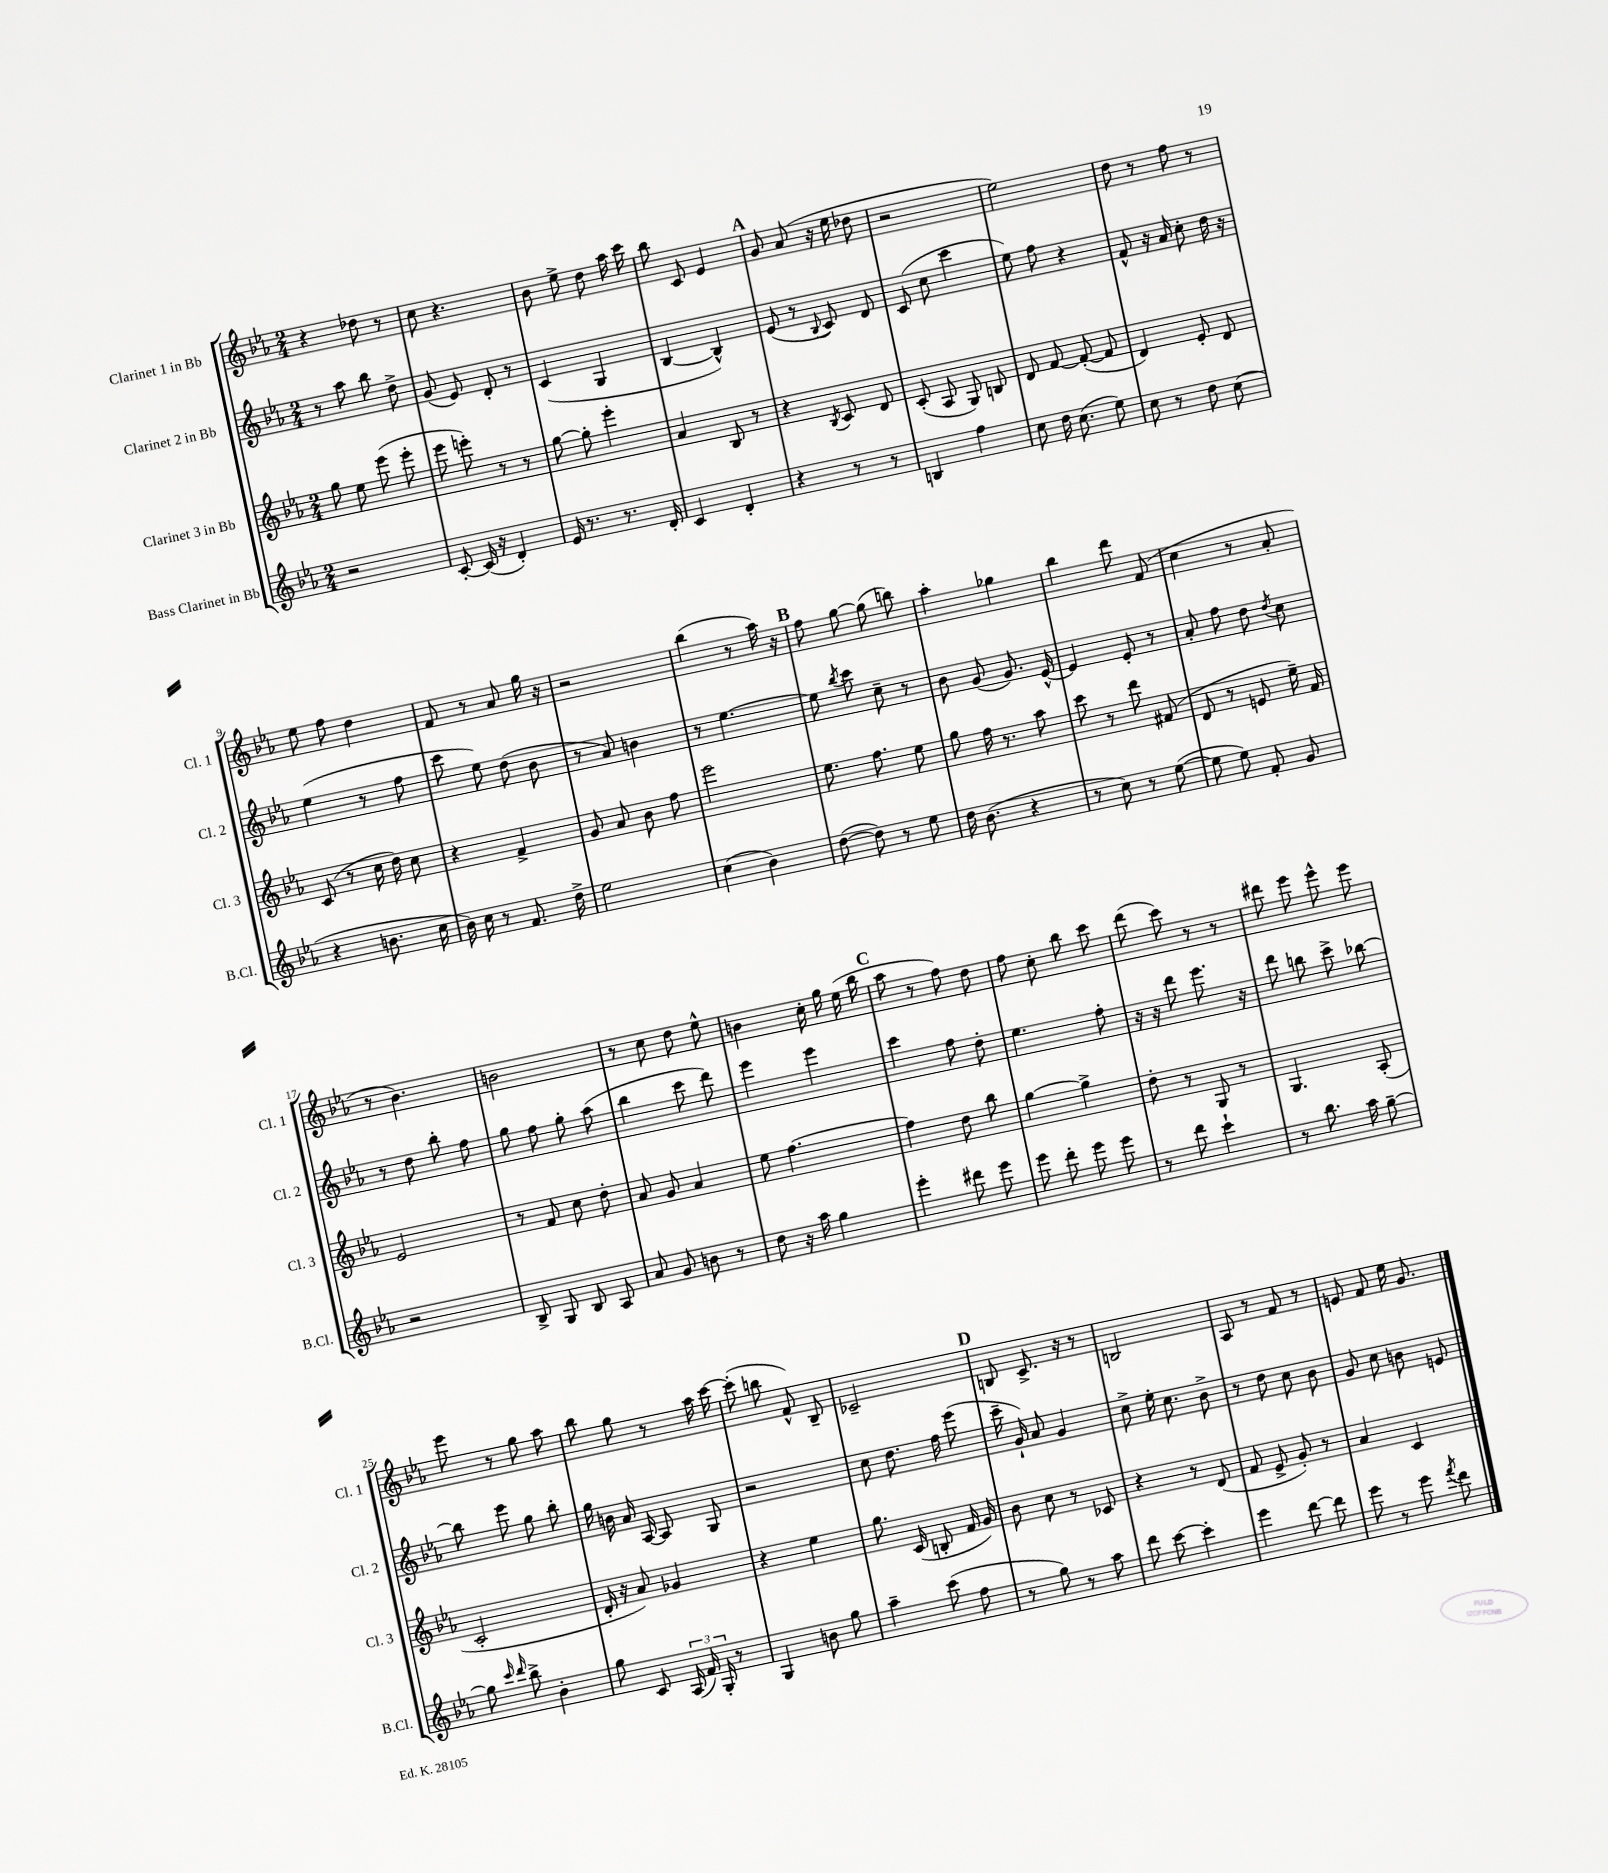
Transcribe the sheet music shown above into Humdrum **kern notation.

**kern	**kern	**kern	**kern
*part4	*part3	*part2	*part1
*staff4	*staff3	*staff2	*staff1
*I"Bass Clarinet in Bb	*I"Clarinet 3 in Bb	*I"Clarinet 2 in Bb	*I"Clarinet 1 in Bb
*I'B.Cl.	*I'Cl. 3	*I'Cl. 2	*I'Cl. 1
*clefG2	*clefG2	*clefG2	*clefG2
*k[b-e-a-]	*k[b-e-a-]	*k[b-e-a-]	*k[b-e-a-]
*M2/4	*M2/4	*M2/4	*M2/4
=1	=1	=1	=1
2r	8gg\	8r	4r
.	8ee-\	8aa-\	.
.	(8eee-\	8bb-\	8dd-X\
.	8eee-'\	8dd^\	8r
=2	=2	=2	=2
[8c'/	8eee-\	(8g/	8cc\
(16c/]	8eeen'\)	8e-/)	4.r
16r	.	.	.
4d'/)	8r	8d'/	.
.	8r	8r	.
=3	=3	=3	=3
16e-/	[8gg\	(4c/	8b-\
8.r	.	.	.
.	8gg'\]	.	8ee-^\
8.r	4eee-'\	4G/	8dd\
.	.	.	16aa-\
16d'/	.	.	16ccc\
=4	=4	=4	=4
4c/	4a-/	[4B-/	8bb-\
.	.	.	8c/
4d'/	8B-/	4B-^^/])	4e-/
.	8r	.	.
!!LO:REH:place=s1:t=A
=5	=5	=5	=5
4r	4r	(8e-/	8g/
.	.	8r	(8a-/
.	8qB-/	8qqB-/	.
8r	8c/	8c/)	16r
.	.	.	16ee-\
8r	8d/	8d/	8dd-X\
=6	=6	=6	=6
4Bn/	(8c'/	(8c/	2r
.	8A-/	8cc\	.
4ff\	8G/)	4ccc\	.
.	8Bn/	.	.
=7	=7	=7	=7
8cc\	8d/	8ee-\)	2ee-\)
16dd\	[8f/	8ff\	.
(8.cc\	.	.	.
.	(8f'/_	4r	.
8ee-\)	8f/]	.	.
=8	=8	=8	=8
8cc\	4d/)	8f^^/	8dd\
8r	.	16r	8r
.	.	16a-/	.
8dd\	8e-'/	8cc'\	8ff\
(8cc\	8d/	16dd\	8r
.	.	16r	.
!!LO:LB:g=z
=9	=9	=9	=9
4r	(8c/	(4ee-\	8ee-\
.	8r	.	8ff\
8.bn\	16cc\	8r	4dd\
.	16dd\)	.	.
.	8cc\	8ff\	.
16cc\	.	.	.
=10	=10	=10	=10
16b-\)	4r	8ccc\	8f/
16cc\	.	.	.
8r	.	8ee-\)	8r
8.f/	4f^/	(8dd\	8a-/
.	.	8b-\	16gg\
16dd^\	.	.	16r
=11	=11	=11	=11
2ee-\	8g/	8r	2r
.	8a-/	8a-/)	.
.	8b-\	4bn\	.
.	8ff\	.	.
=12	=12	=12	=12
(4cc\	2eee-\	8r	(4bb-\
.	.	[4.ee-\	.
4b-\)	.	.	8r
.	.	.	16aa-\)
.	.	.	16r
!!LO:REH:place=s1:t=B
=13	=13	=13	=13
([8dd\	8.ee-\	8ee-\]	8ff\
.	.	8qbb-/	.
8dd\])	.	8ccc\	[8gg\
.	8.ff\	.	.
8r	.	8cc~\	(8gg\]
8ee-\	8ee-\	8r	8bbn\)
=14	=14	=14	=14
16dd\	8gg\	8b-\	4aa-'\
(8.b-\	.	.	.
.	16ff\	(8g/	.
.	8.r	.	.
4r	.	8.g/)	4gg-X\
.	8aa-\	.	.
.	.	[16e-^^/	.
=15	=15	=15	=15
8r	8ccc\	4e-/]	4bb-\
8cc\)	8r	.	.
8r	8ddd\	8e-'/	8ddd\
([8ee-\	(8f#X/	8r	(8f/
=16	=16	=16	=16
8ee-\]	8d/	8a-'/	4cc\
8ee-\)	8r	8ff\	.
8f'/	8en/	8dd\	8r
.	.	8qdd/	.
8g/	16ee-~\)	8cc\	8a-'/
.	16f/	.	.
!!LO:LB:g=z
=17	=17	=17	=17
2r	2e-/	8r	8r
.	.	8dd\	4.b-\)
.	.	8bb-'\	.
.	.	8ff\	.
=18	=18	=18	=18
8B-^/	8r	8gg\	2bn\
8G/	8f/	8ff\	.
8B-/	8cc\	8gg'\	.
8A-/	8dd'\	(8aa-\	.
=19	=19	=19	=19
8a-/	8a-/	4bb-\	8r
8g/	8g/	.	8cc\
8bn\	4a-/	8ccc\	8dd\
8r	.	8ddd\)	8ee-^^\
=20	=20	=20	=20
8dd\	8ee-\	4eee-\	4bn\
16r	[4.ff\	.	.
16aa-\	.	.	.
4gg\	.	4eee-\	16cc'\
.	.	.	16gg\
.	.	.	(16ee-\
.	.	.	16bb-\
!!LO:REH:place=s1:t=C
=21	=21	=21	=21
4eee-'\	4ff\]	4ccc\	8aa-\
.	.	.	8r
8ddd#X\	8dd\	8ff\	8ff\)
8eee-\	8bb-\	8dd'\	8dd\
=22	=22	=22	=22
8eee-\	[4gg\	4.ee-\	8ff\
8ddd'\	.	.	8cc'\
8eee-\	4gg^\]	.	8bb-\
8eee-\	.	8ff'\	8ccc\
=23	=23	=23	=23
8r	8dd'\	16r	(8ddd\
.	.	16r	.
8ddd\	8r	8ddd\	8ccc\)
4ccc`\	8G/	8.eee-\	8r
.	8r	.	8r
.	.	16r	.
=24	=24	=24	=24
8r	4.G/	8ddd\	8ddd#X\
8.bb-\	.	8bbn\	8eee-\
.	.	8ccc^\	8eee-^^\
16aa-\	.	.	.
[8gg~\	(8A-'/	[8bb-X\	8eee-\
!!LO:LB:g=z
=25	=25	=25	=25
8gg\]	2c'/	8bb-\]	8eee-\
16qqccc/	.	.	.
16qqddd/	.	.	.
8bb-^\	.	8eee-\	8r
4b-'\	.	8gg\	8gg\
.	.	8bb-'\	8aa-\
=26	=26	=26	=26
8gg\	16d'/	16gg\	8bb-\
.	16r	16bn\	.
8c/	8a-/)	16a-/	8gg\
.	.	[16A-/	.
(24A-/	4g-X/	8A-/]	8r
24f/)	.	.	.
24G'/	.	.	.
8r	.	8G/	16aa-\
.	.	.	[16ccc\
=27	=27	=27	=27
4G/	4r	2r	(8ccc'\]
.	.	.	8bbn\
8bn\	4ee-\	.	8f^^/)
8gg\	.	.	8B-~/
=28	=28	=28	=28
4aa-~\	8.gg\	8cc\	2c-X~/
.	.	8.dd\	.
.	(16c/	.	.
(8ccc\	8Bn'/	.	.
.	.	16ff\	.
8ff\	16f/	(8eee-\	.
.	16g/)	.	.
!!LO:REH:place=s1:t=D
=29	=29	=29	=29
8r	8b-\	16ccc~\	8Bn/
.	.	16g`/)	.
8gg\)	8cc\	8a-/	8.c^/
8r	8r	4g/	.
.	.	.	16r
8aa-\	8c-X/	.	8r
=30	=30	=30	=30
8ddd\	4r	8cc^\	2Bn/
[8ccc\	.	16ee-'\	.
.	.	8.cc\	.
4ccc'\]	8r	.	.
.	(8d/	8b-^\	.
=31	=31	=31	=31
4eee-\	8f/	8r	8A-/
.	8e-^/	8dd\	8r
[8ddd\	8g'/)	8cc\	8f/
8ddd\]	8r	8b-\	8r
=32	=32	=32	=32
8eee-\	4a-/	8g/	8en/
8r	.	8cc\	8f/
8eee-\	4c/	8bn\	16ee-\
.	.	.	8.g/
8qfff/	.	.	.
8ddd\	.	8en/	.
==	==	==	==
*-	*-	*-	*-
